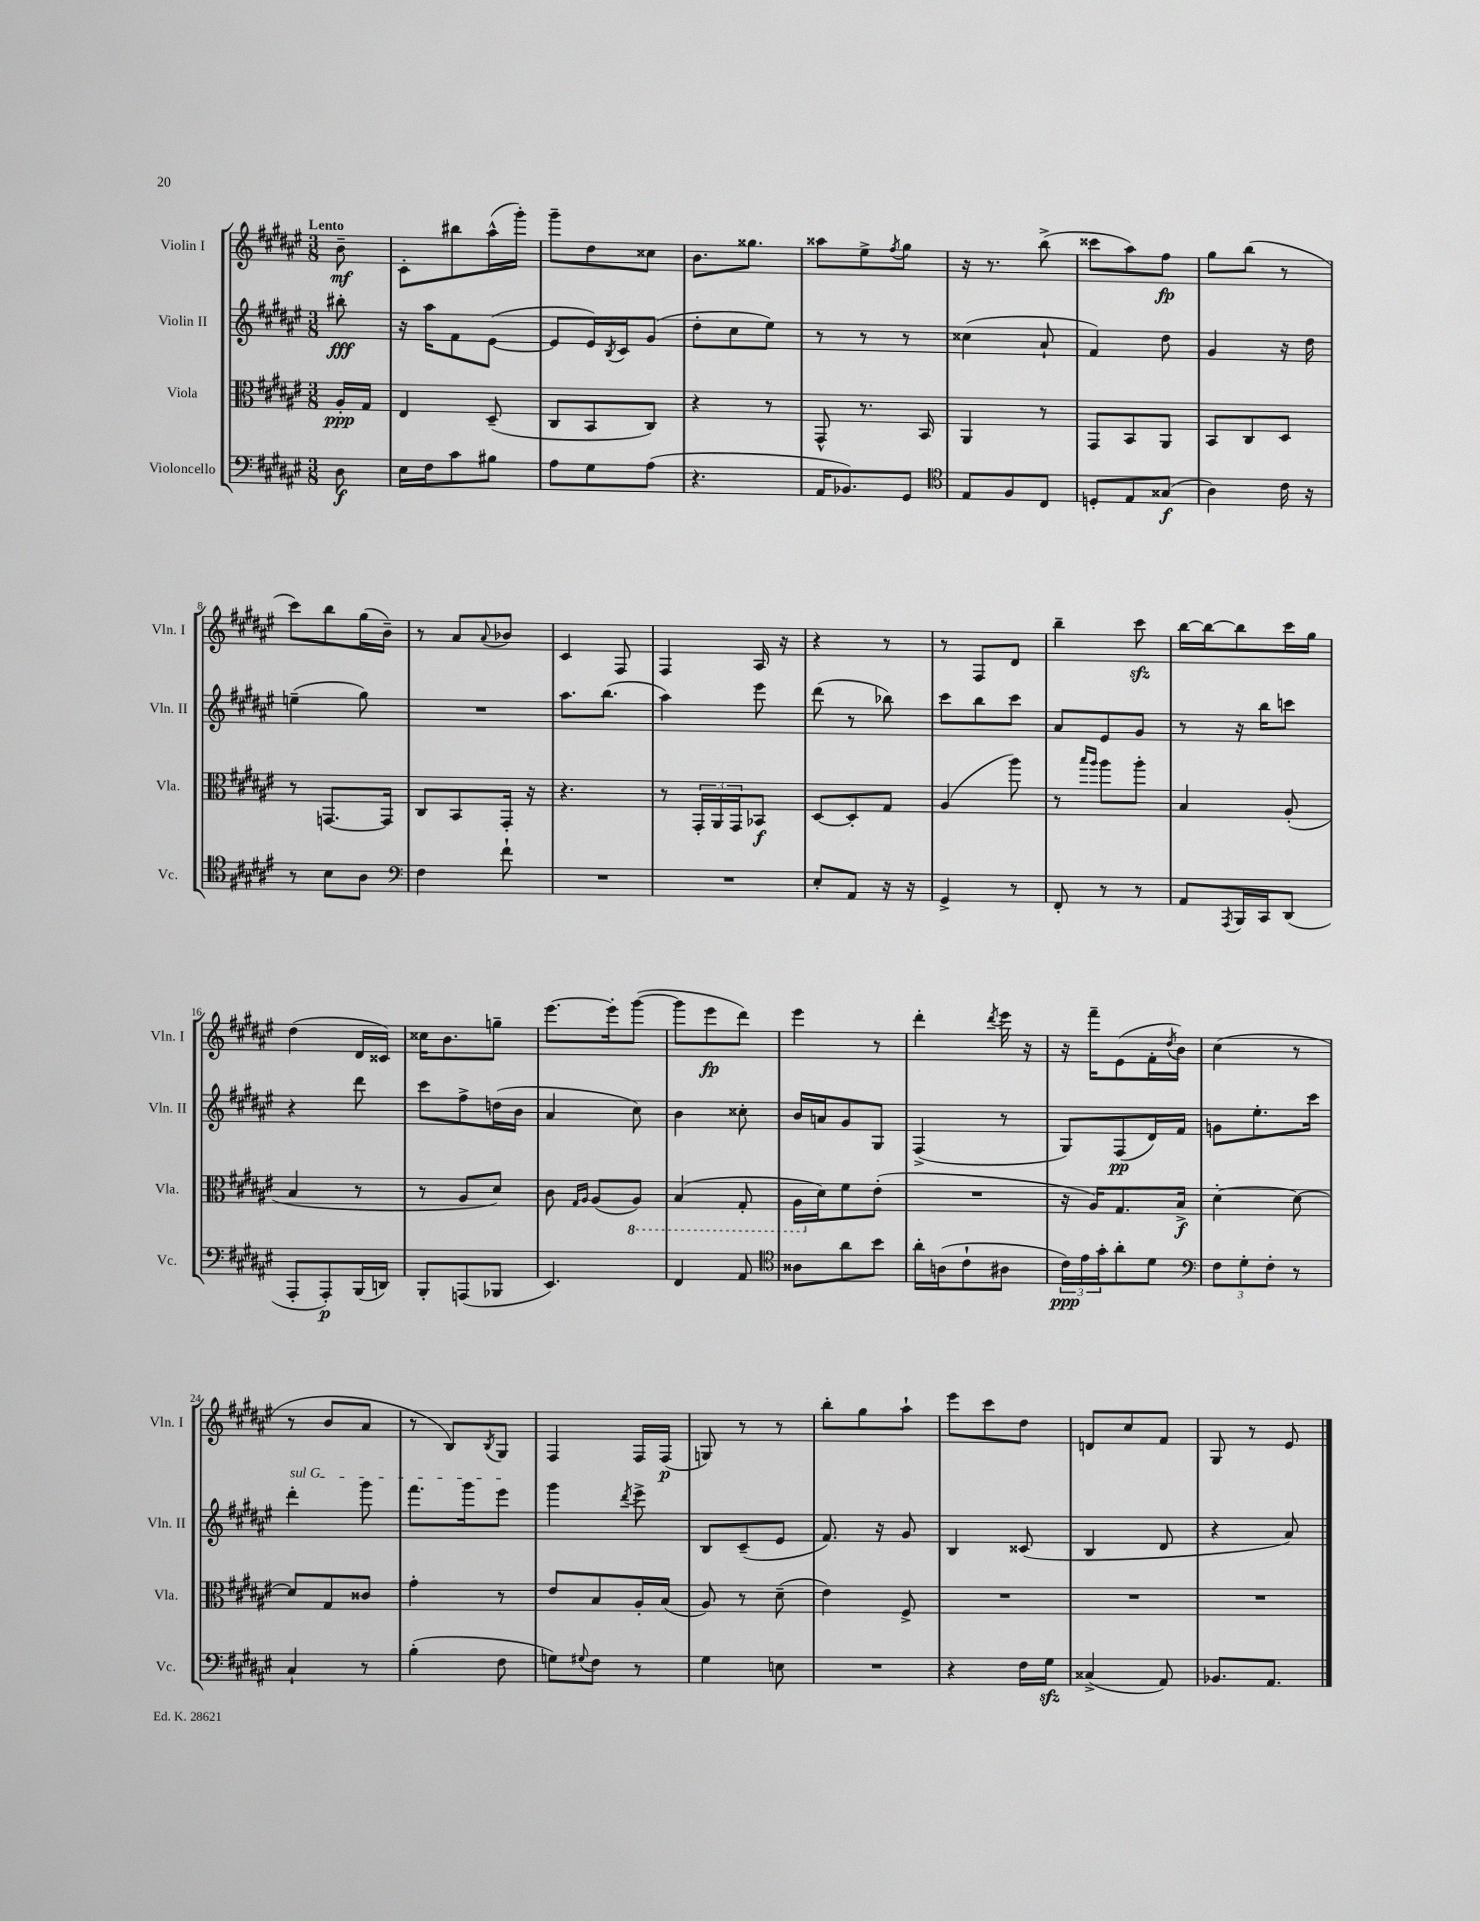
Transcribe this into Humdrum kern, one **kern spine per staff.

**kern	**kern	**kern	**kern
*staff4	*staff3	*staff2	*staff1
*clefF4	*clefC3	*clefG2	*clefG2
*k[f#c#g#d#a#e#]	*k[f#c#g#d#a#e#]	*k[f#c#g#d#a#e#]	*k[f#c#g#d#a#e#]
*M3/8	*M3/8	*M3/8	*M3/8
8D#	16A#'	8bb#'	8b~
.	16G#	.	.
=	=	=	=
16E#	4E#	16r	8c#'
16F#	.	16aa#	.
8c#	.	8f#	8bb#
8B#	(8D#~	([8e#	(16aa#^^
.	.	.	16ggg#')
=	=	=	=
8A#	8C#	8e#]	8ggg#~
8G#	8BB	16e#)	8dd#
.	.	8qB	.
.	.	16c#	.
(8A#	8C#)	(8g#	8cc##
=	=	=	=
4.r	4r	8dd#'	8.b
.	.	8cc#	.
.	.	.	8.gg##
.	8r	8ee#)	.
=	=	=	=
16AA#	8GG#^^	8r	8aa##
8.BB-)	.	.	.
.	8.r	8r	8ee#^
.	.	.	8qff#
8GG#	.	8r	8gg#
.	16BB	.	.
=	=	=	=
*clefC4	*	*	*
8E#	4AA#	(4cc##	16r
.	.	.	8.r
8F#	.	.	.
8C#	8r	8a#`	(8bb^
=	=	=	=
8D'	8GG#	4f#)	8ccc##
8E#	8BB	.	8aa#)
(8G##	8AA#	8dd#	8ff#
=	=	=	=
4A#)	8BB	4g#	8gg#
.	8C#	.	(8bb
16c#	8D#	16r	8r
16r	.	16dd#	.
=	=	=	=
8r	8r	(4ee~	8ccc#)
8B	[8.GG	.	8bb
8A#	.	8gg#)	(16gg#
.	16GG]	.	16b~)
=	=	=	=
*clefF4	*	*	*
4F#	8C#	4.r	8r
.	8BB	.	8a#
.	.	.	8qqa#
8f#`	16GG#'	.	8b-
.	16r	.	.
=	=	=	=
4.r	4.r	8.aa#	4c#
.	.	(8.bb	.
.	.	.	8F#
=	=	=	=
4.r	8r	4aa#)	4F#
.	24GG#'	.	.
.	24AA#	.	.
.	24GG#	.	.
.	8BB-	8eee#	16A#
.	.	.	16r
=	=	=	=
8E#'	[8D#	(8ddd#	4r
8AA#	8D#']	8r	.
16r	8G#	8bb-)	8r
16r	.	.	.
=	=	=	=
4GG#^	(4A#	8ccc#	8r
.	.	8bb	8F#
8r	8aa#)	8ccc#	8d#
=	=	=	=
8FF#'	8r	8a#	4bb~
.	16qqbb	.	.
.	16qqaa#	.	.
8r	8aa#	8e#	.
8r	8aa#'	8g#	8ccc#
=	=	=	=
8AA#	4B	8r	[16bb
.	.	.	16bb_
8qAAA#	.	.	.
16BBB	.	16r	8bb]
16CC#	.	16bb	.
(8DD#	(8A#'	8ccc	16ccc#
.	.	.	16gg#
=	=	=	=
8AAA#'	4B	4r	(4dd#
8AAA#')	.	.	.
(16BBB	8r	8ddd#	16d#
16DD)	.	.	16c##)
=	=	=	=
8BBB'	8r	8ccc#	16cc##
.	.	.	8.b
(8AAA	8A#	8ff#^	.
8BBB-	8d#)	(16dd	8gg~
.	.	16b	.
=	=	=	=
4.EE#)	8c#	4a#	[8.eee#
.	16qqG#	.	.
.	16qqA#	.	.
.	(8A#	.	.
.	.	.	16eee#']
.	8AA#)	8cc#)	([8ggg#
=	=	=	=
4FF#	(4BB	4b	8ggg#]
.	.	.	8eee#
8AA#	8GG#'	8cc##'	8ddd#)
=	=	=	=
*clefC4	*	*	*
8A##	16AA#	16b	4eee#
.	16d#)	16a	.
8a#	8f#	8g#	.
8b	(8e#'	8G#	8r
=	=	=	=
16a#'	4.r	(4F#^	4ddd#'
(16A	.	.	.
8c#`	.	.	.
.	.	.	8qddd#
8A#	.	8r	16eee#
.	.	.	16r
=	=	=	=
24c#)	16r	8G#)	16r
24e#	.	.	.
.	16A#)	.	16fff#~
24g#'	.	.	.
8a#'	8.G#	(8F#	(8e#
8d#	.	16d#)	16f#'
.	.	.	8qdd#
.	16B^	16f#	16b)
=	=	=	=
*clefF4	*	*	*
12F#	[4d#'	8g	(4cc#
12G#'	.	.	.
.	.	8.ee#'	.
12F#'	.	.	.
8r	8d#_	.	8r
.	.	16ccc#	.
=	=	=	=
4C#`	8d#]	4ddd#'	8r
.	8G#	.	8b
8r	8c##	8ggg#	8a#
=	=	=	=
(4B'	4g#'	8.fff#	8r
.	.	.	8B)
.	.	16ggg#	.
.	.	.	8qB
8F#	8r	8eee#	8G#
=	=	=	=
8G)	8e#	4ggg#	4F#
8qqG#	.	.	.
8F#	8B	.	.
.	.	8qddd#	.
8r	16A#'	8eee#^	16F#
.	(16B	.	(16F#
=	=	=	=
4G#	8A#)	8B	8G)
.	8r	(8c#~	8r
8E	(8d#~	8e#	8r
=	=	=	=
4.r	4e#)	8.f#)	8bb'
.	.	.	8gg#
.	.	16r	.
.	8F#^	8g#	8aa#`
=	=	=	=
4r	4.r	4B	8eee#
.	.	.	8ccc#
16F#	.	(8c##	8dd#
16G#	.	.	.
=	=	=	=
(4C##^	4.r	4B	8d
.	.	.	8cc#
8AA#)	.	8d#	8f#
=	=	=	=
8.BB-	4.r	4r	8G#
.	.	.	8r
8.AA#	.	.	.
.	.	8a#)	8e#
==	==	==	==
*-	*-	*-	*-
